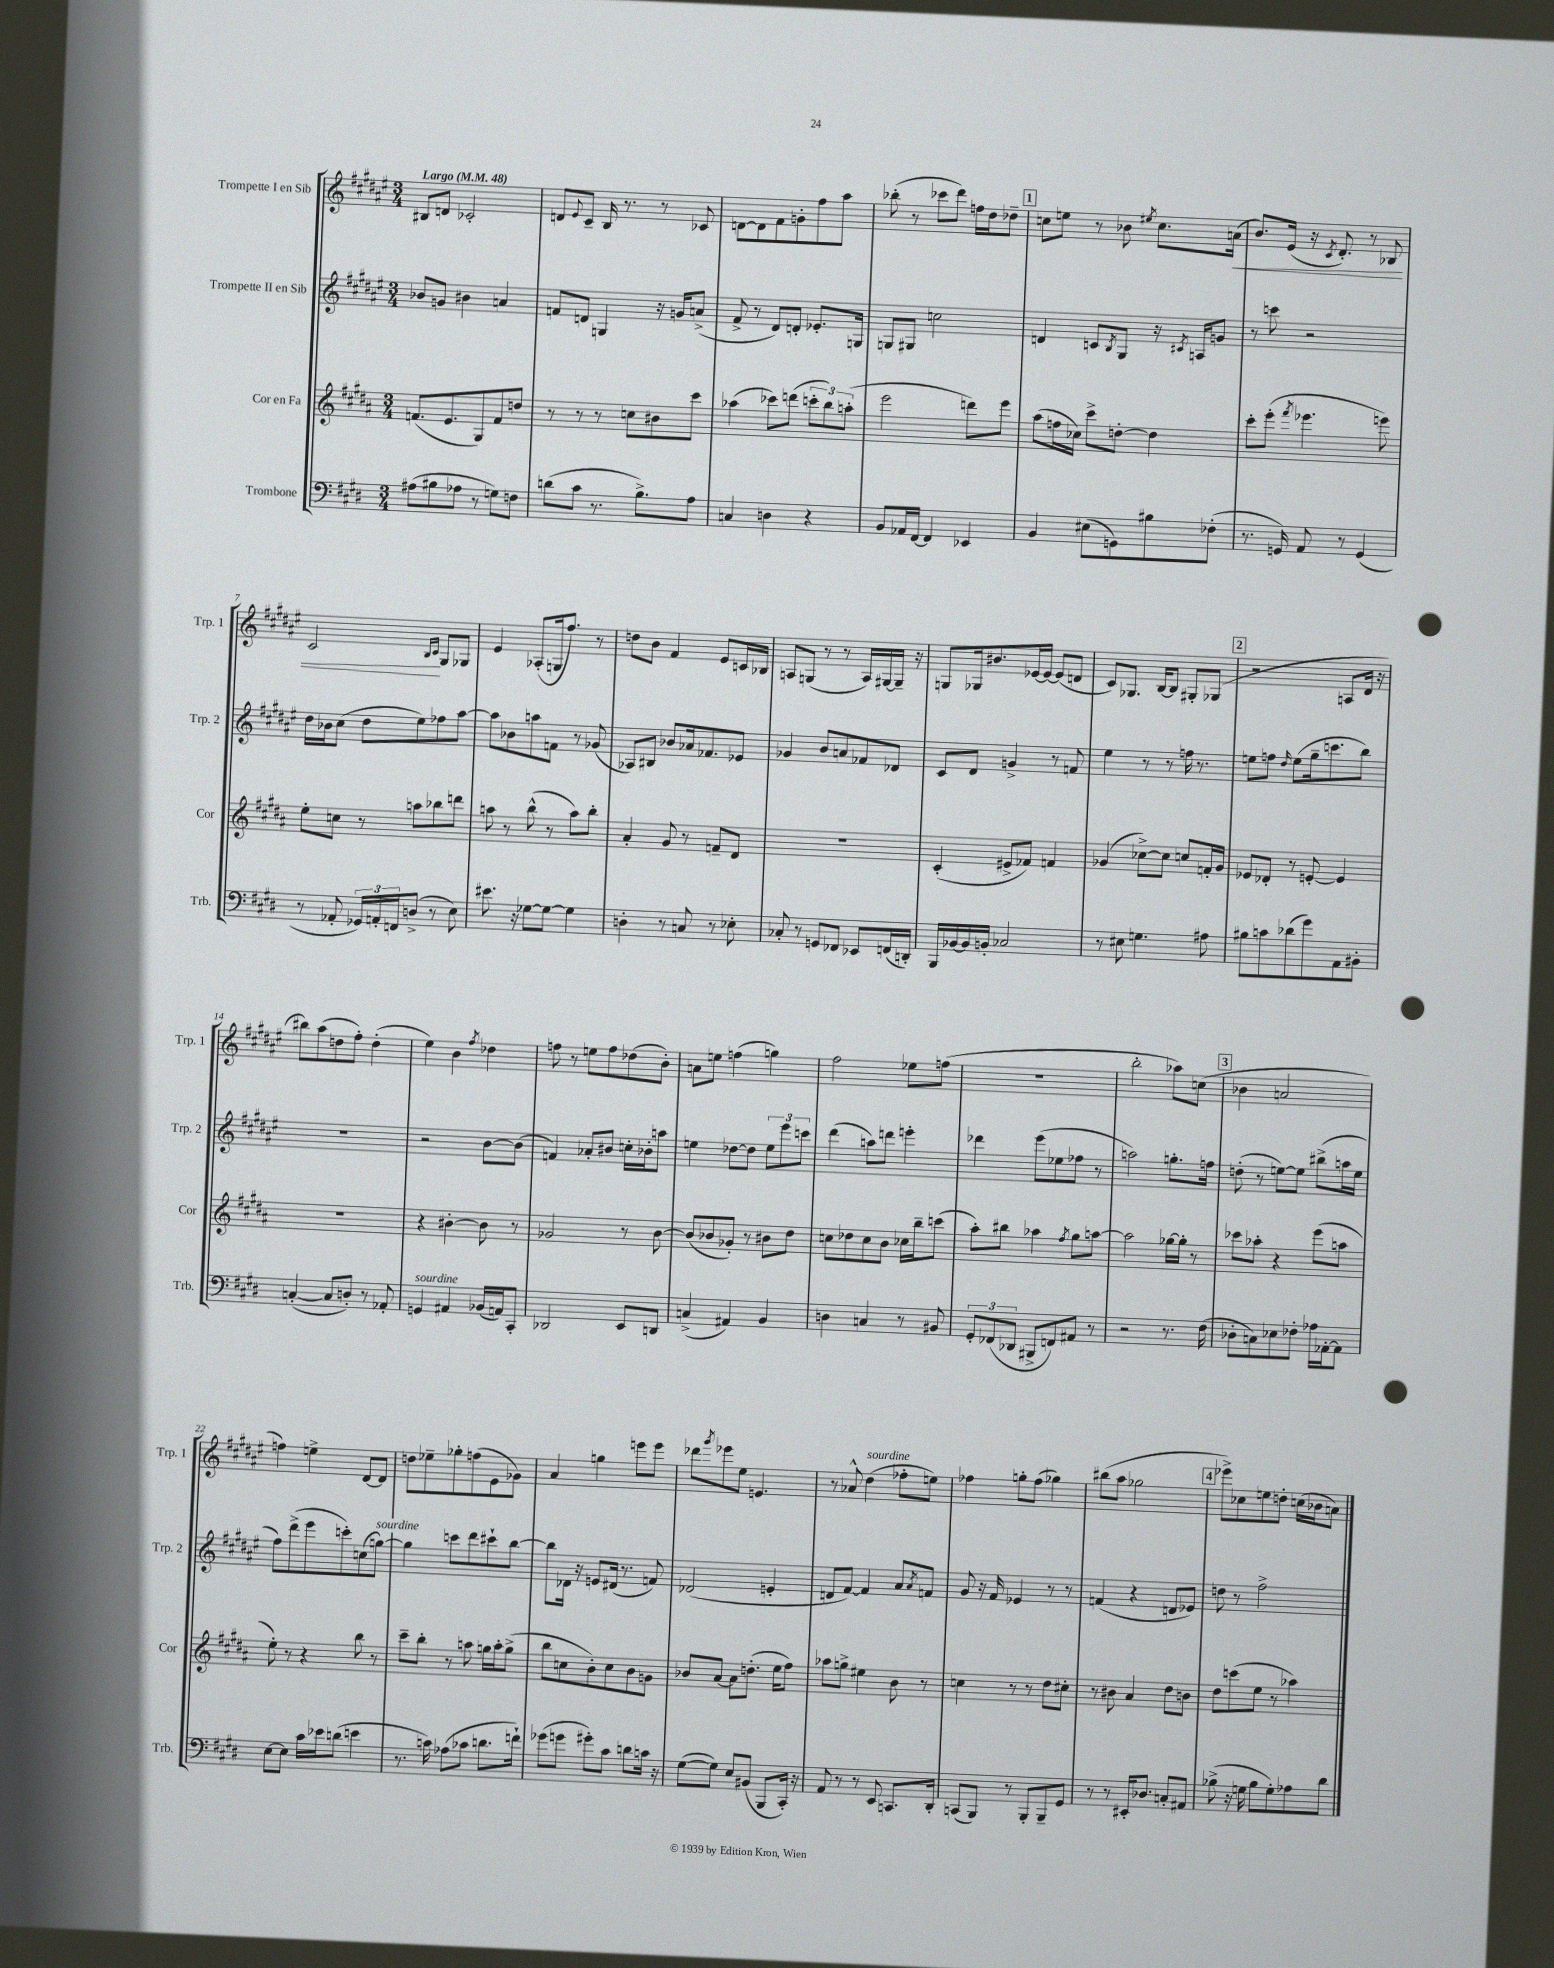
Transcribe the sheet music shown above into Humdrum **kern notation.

**kern	**kern	**kern	**kern	**dynam
*part4	*part3	*part2	*part1	*part1
*staff4	*staff3	*staff2	*staff1	*staff1
*I"Trombone	*I"Cor en Fa	*I"Trompette II en Sib	*I"Trompette I en Sib	*
*I'Trb.	*I'Cor	*I'Trp. 2	*I'Trp. 1	*
*clefF4	*clefG2	*clefG2	*clefG2	*
*k[f#c#g#d#]	*k[f#c#g#d#a#]	*k[f#c#g#d#a#e#]	*k[f#c#g#d#a#e#]	*
*M3/4	*M3/4	*M3/4	*M3/4	*
*MM48	*MM48	*MM48	*MM48	*
=1	=1	=1	=1	=1
!	!	!	!LO:TX:a:B:t=Largo	!
(8A#X\L	(8.fn/L	8b-X/L	8B#X/L	.
8B#X\	.	8gn/J	8dn/J	.
.	8.e/	.	.	.
8A-X\J	.	4b#X\	2c-X'/	.
8r	8G#/)	.	.	.
8Gn\L)	8f/	4an/	.	.
8Fn\J	8ddn/J	.	.	.
=2	=2	=2	=2	=2
(8dn\L	8r	8fn/L	8dn/L	.
.	.	.	8qqe#/	.
8c#\J	8r	8dn/J	8c#~/J	.
8.r	8r	4Gn/	16B/	.
.	.	.	8.r	.
.	8ccn\L	.	.	.
8.B^\L)	.	.	.	.
.	8b#X\	16r	8r	.
.	.	16gn/KL	.	.
8A\J	8ccc#\J	(8an^/J	8c-X/	.
=3	=3	=3	=3	=3
4Cn/	(4aa-X\	8f#^/	[8dn\L	.
.	.	8r	8d\]	.
4Dn\	8ccc-X\L)	8d#/L)	8f#\	.
.	(8dddn\J	8dn'/J	8gn'\	.
4r	12cccn'\L	8.e-X'/L	8ff#\	.
.	12bb\)	.	.	.
.	.	.	8aa#\J	.
.	(12aan'\J	.	.	.
.	.	16Gn/Jk	.	.
=4	=4	=4	=4	=4
8BB/L	2eee\	8Gn/L	(8bb-X'\	.
16AA-X/L	.	8G#X/J	8r	.
[16FF#/JJ	.	.	.	.
4FF#/]	.	2ccn\	8ccc-X\L	.
.	.	.	8ddd#\J)	.
4EE-X/	8dddn\L)	.	16ffn\LL	.
.	.	.	16dd#\J	.
.	8eee\J	.	8dd-X~\J	.
!!LO:REH:place=s1:t=1
=5	=5	=5	=5	=5
4BB/	(8aa#\L	4dn/	8ccn\L	.
.	16ffn\L	.	8een\J	.
.	16cc-X\JJ)	.	.	.
(8E#X\L	8ccc#^\L	8cn/L	8r	.
.	.	8qB/	.	.
8GGn\)	[8ddn'\J	8G#/J	8b-X\	.
.	.	.	8qee#X/	.
8B#X\	4dd\]	16r	8.cc\L	.
.	.	8qc#X/	.	.
.	.	16An/KL	.	.
(8F-X'\J	.	8gn/J	.	.
!	!	!	!	!LO:HP:b
.	.	.	(16an\Jk	<
=6	=6	=6	=6	=6
8.r	8ccc#'\L	8r	8.b/L)	.
.	(8eee'\J	8cccn\	.	.
16GGn/)	.	.	(16e#/Jk	.
.	8qfff#/	.	.	.
8AA/	4.eee-X\	2r	16r	.
.	.	.	8qc#/	.
.	.	.	8.d#'/)	.
8r	.	.	.	.
(4GG/	.	.	8r	.
.	8eeen\)	.	8B-X/	.
!!LO:LB:g=z
=7	=7	=7	=7	=7
8r	8ee'\L	16dd#\LL	2c#/	.
.	.	16b-X\J	.	.
8AA-X'/	8ccn\J	(8cc#\J	.	.
24GG-X/LL)	8r	8dd#\L	.	.
24AAn'/	.	.	.	.
24FFn/J	.	.	.	.
(8Dn^/J	8aan\L	8ee#\)	.	.
.	.	.	16qqB/LL	.
.	.	.	16qqc#/JJ	.
8r	8bb-X\	8ff-X\	8G#/L	[
8E\)	8dddn\J	[8aa#\J	8G-X/J	.
=8	=8	=8	=8	=8
8.e#X\	8aan\	8aa#\L]	4e#/	.
.	8r	8b-X\	.	.
16r	.	.	.	.
[8G-X\L	(8bb^^\	8aan\	(8A-X'/L	.
8G-\J_	8r	8fn\J	16Gn/k	.
.	.	.	8.ff#/J)	.
4G-\]	8aa\L)	8r	.	.
.	8bb'\J	(8g-X/	8r	.
=9	=9	=9	=9	=9
4Dn'\	4a#'/	8A-X/L)	8ddn\L	.
.	.	8B#X/J	8b\J	.
8r	8g#/	8b-X/L	4f#/	.
8Cn/	8r	16a-X/k	.	.
.	.	8.f-X/	.	.
8r	8fn~/L	.	8e#/L	.
8E-X'\	8d#/J	8e-X/J	16cn/L	.
.	.	.	16B-X/JJ	.
=10	=10	=10	=10	=10
8C-X'/	2.r	4g-X/	8An/L	.
8r	.	.	(8Gn/J	.
8GGn/L	.	8b/L	8r	.
8FF-X/J	.	8an/	8r	.
8EE-X/L	.	8f-X/	16A/LL)	.
.	.	.	[16G#X/	.
(16FFn/L	.	8d-X/J	16G#~/JJ]	.
16DDn'/JJ)	.	.	16r	.
=11	=11	=11	=11	=11
16BBB/LL	(4c#'/	8c#/L	8Gn/L	.
[16BB-X/	.	.	.	.
16BB-/]	.	8d#/J	16G-X/k	.
16BBn'/JJ	.	.	8.b#X/	.
2C-X/	8e#X^/L	4gn^/	.	.
.	8f-X/J)	.	[16e-X/L	.
.	.	.	16e-/JJ_	.
.	4fn/	8r	(8e-/L]	.
.	.	8fn/	8dn/J	.
=12	=12	=12	=12	=12
8r	(4g-X/	4ee#\	8c#/L)	.
8E#X\	.	.	8.G-X/J	.
4.Gn\	[8cc-X^\L)	8r	.	.
.	.	.	[16B/KL	.
.	8cc-\J]	8r	8B/J]	.
.	8ccn/L	16ffn\	8G#X'/L	.
.	.	8.r	.	.
8A#X\	16fn'/L	.	(8G-X/J	.
.	16g-/JJ	.	.	.
!!LO:REH:place=s1:t=2
=13	=13	=13	=13	=13
8B#X\L	8e-X/L	8een\L	2r	.
8cn\	8d-X'/J	8ffn\J	.	.
.	.	16qqdd#/	.	.
(8d-X\	8r	(8ee\L	.	.
8g#\)	[8en'/	16gg#~\k	.	.
.	.	8.cccn\	.	.
8AA\	4e/]	.	8An/L	.
8BB#X'\J	.	8bb\J)	16d#/Jk	.
.	.	.	16r	.
!!LO:LB:g=z
=14	=14	=14	=14	=14
([4Cn'/	2.r	2.r	8bb#X\L)	.
.	.	.	(8aa#\	.
8C/L]	.	.	8ddn\	.
8Dn'/J)	.	.	8ff#'\J)	.
8r	.	.	(4dd'\	.
8AA-X'/	.	.	.	.
=15	=15	=15	=15	=15
!LO:TX:a:i:t=sourdine	!	!	!	!
4GGn/	4r	2r	4ee#\)	.
4AA#X/	[4b#X'\	.	4b\	.
.	.	.	8qff#/	.
(16BB-X/LL	8b#\]	[8b\L	4dd-X\	.
16AAn/J)	.	.	.	.
8CC#'/J	8r	(8b\J]	.	.
=16	=16	=16	=16	=16
2DD-X/	2g-X/	4fn/)	8ffn\	.
.	.	.	8r	.
.	.	8a-X'/L	8een\L	.
.	.	8b#X/J	8ff\	.
8EE/L	8r	16ccn'\LL	(8dd-X\	.
.	.	16b-X'\J	.	.
8DDn/J	[8b\	8aan\J	8b'\J)	.
=17	=17	=17	=17	=17
(4Cn^/	(8b/L]	4een\	8an\L	.
.	8b-X/	.	8een\J	.
4AA#X/)	8g-X'/J)	[8dd-X\L	(4ffn\	.
.	8r	8dd-\J]	.	.
4BB/	8b#X\L	12ee\L	4ggn\)	.
.	.	12eee#\	.	.
.	8dd#\J	.	.	.
.	.	12cccn\J	.	.
=18	=18	=18	=18	=18
4Dn\	8ccn\L	(4ddd#\	2ff#\	.
.	8dd-X\	.	.	.
4Cn/	8cc\	8aan\L)	.	.
.	8b\J	8dddn\J	.	.
8r	16cc-X\LL	4eeen'\	8ee-X\L	.
.	16bb~\J	.	.	.
8BB#X/	(8cccn\J	.	(8ffn\J	.
=19	=19	=19	=19	=19
12GG#'/L	8aa#'\L)	4ddd-X\	2.r	.
(12FF-X/	.	.	.	.
.	8bb#X\J	.	.	.
12DD-X/J	.	.	.	.
8BBB#X^/L	4aa-X\	(8eee#\L	.	.
8FFn/)	.	8ee-X\	.	.
.	8qff#/	.	.	.
8AA#X/J	8gg#\L	8ff-X\J	.	.
8r	[8aan\J	8r	.	.
=20	=20	=20	=20	=20
2r	2aa\]	2aan\)	2bb'\	.
8.r	[16gg-X\LL	8.ggn'\L	8aa-X\L)	.
.	16gg-'\JJ]	.	.	.
.	8r	.	(8ccn\J	.
(16F#\	.	16ffn\Jk	.	.
!!LO:REH:place=s1:t=3
=21	=21	=21	=21	=21
8D-X'\L	8ccc-X\L	(8ddn'\	4b-X\	.
8Cn\)	8aa-X'\J	8r	.	.
8E-X\	4r	[8een\L)	2an/	.
8F-X'\J	.	8ee\J]	.	.
16A-X\LL	(8eee\L	(8bb#X^\L	.	.
[16AA-X'\J	.	.	.	.
8AA-\J]	8aan\J	16aan\L	.	.
.	.	16ee\JJ	.	.
!!LO:LB:g=z
=22	=22	=22	=22	=22
[8E\L	8ee'\)	8ff#\L)	4ffn\)	.
8E\J]	8r	(8ddd#^\	.	.
16c#\LL	4r	8eee#\	4een^\	.
16e-X\J	.	.	.	.
(8dn\J	.	8cccn'\)	.	.
4en\	8bb\	(8ccn\	[8d#/L	.
!	!	!LO:TX:a:i:t=sourdine	!	!
.	8r	[8ggn\J)	8d#/J]	.
=23	=23	=23	=23	=23
8.r	8ccc#~\L	4gg\]	8ddn\L	.
.	8bb'\J	.	8ee-X~\	.
16cn\)	.	.	.	.
(8A-X\L	8r	8cccn\L	8gg-X'\	.
8c-X\J	8aan\	8ddd#\	(8ffn\	.
8.dn\L	16ggn\LL	8ccc#X`\	8e#\	.
.	16aa'\J	.	.	.
.	(8gg^\J	[8bb\J	8g-X\J)	.
16fn`\Jk)	.	.	.	.
=24	=24	=24	=24	=24
(8g-X\L	8bb\L	8bb\L]	4a#/	.
8gn\J	8ccn\	16d-X\Jk	.	.
.	.	16r	.	.
8g#X'\L)	8b'\)	8en/L	4ggn\	.
8c#\J	8cc\	(16d#X/Jk	.	.
.	.	8.r	.	.
8dn\L	8b\	.	8eeen\L	.
16cn\Jk	8gn\J	8fn/)	8eee\J	.
16r	.	.	.	.
=25	=25	=25	=25	=25
([8G#\L	8b-X/L	(2d-X/	8ddd-X\L	.
.	.	.	8qggg#/	.
8G#\J])	[8a#/J	.	8eee-X\	.
8E/L	8a#\L]	.	8ee#\J	.
(8BB#X/J	(8.ddn'\J	.	4.en/	.
8BBB/L	.	4en'/	.	.
.	16ee\KL	.	.	.
16CC#'/Jk)	8ff#\J)	.	.	.
16r	.	.	.	.
=26	=26	=26	=26	=26
8AA/	8aa-X\L	8dn/L	8r	.
8r	8ggn^\J	[8f#/J)	8a-X^^/	.
!	!	!	!LO:TX:a:i:t=sourdine	!
8r	4ee#X\	4f#/]	(4dd#\	.
8EE/	.	.	.	.
8.CCn/L	8b\	8a#/L	8ff-X'\L	.
.	.	8qa#/	.	.
.	8r	8fn/J	8een\J)	.
16DD#'/Jk	.	.	.	.
=27	=27	=27	=27	=27
(8CCn/L	4ccn\	8g#/	4ff-X\	.
8BBB/J)	.	16r	.	.
.	.	16f#/	.	.
8r	8r	4e-X/	8ggn'\L	.
8BBB'/L	8r	.	(8ff-\J	.
8BBB~/	8dd#\L	8r	4gg-X\)	.
8GG#/J	8cc#X'\J	8r	.	.
=28	=28	=28	=28	=28
8r	8r	(4fn/	(8bb#X\L	.
8r	8b#X\	.	8aa#\J	.
16EE#X'/KL	4a#/	4r	2gg-X\	.
8.D-X/J	.	.	.	.
8Cn'/L	8dd#\L	8dn/L	.	.
8AA#X/J	8bn\J	8e-X/J)	.	.
!!LO:REH:place=s1:t=4
=29	=29	=29	=29	=29
(8B-X^\	8dd#\L	8ddn\	8eee-X^\L)	.
16r	(8cccn\	8r	8cc-X\	.
16Gn\	.	.	.	.
8B-\L	8ee\J	2ff#^\	8een\	.
8G'\)	8r	.	8ddn'\J	.
8A-X\	4aa-X\)	.	(16ccn\LL	.
.	.	.	16b-X\J	.
8d#\J	.	.	8an\J)	.
==	==	==	==	==
*-	*-	*-	*-	*-
